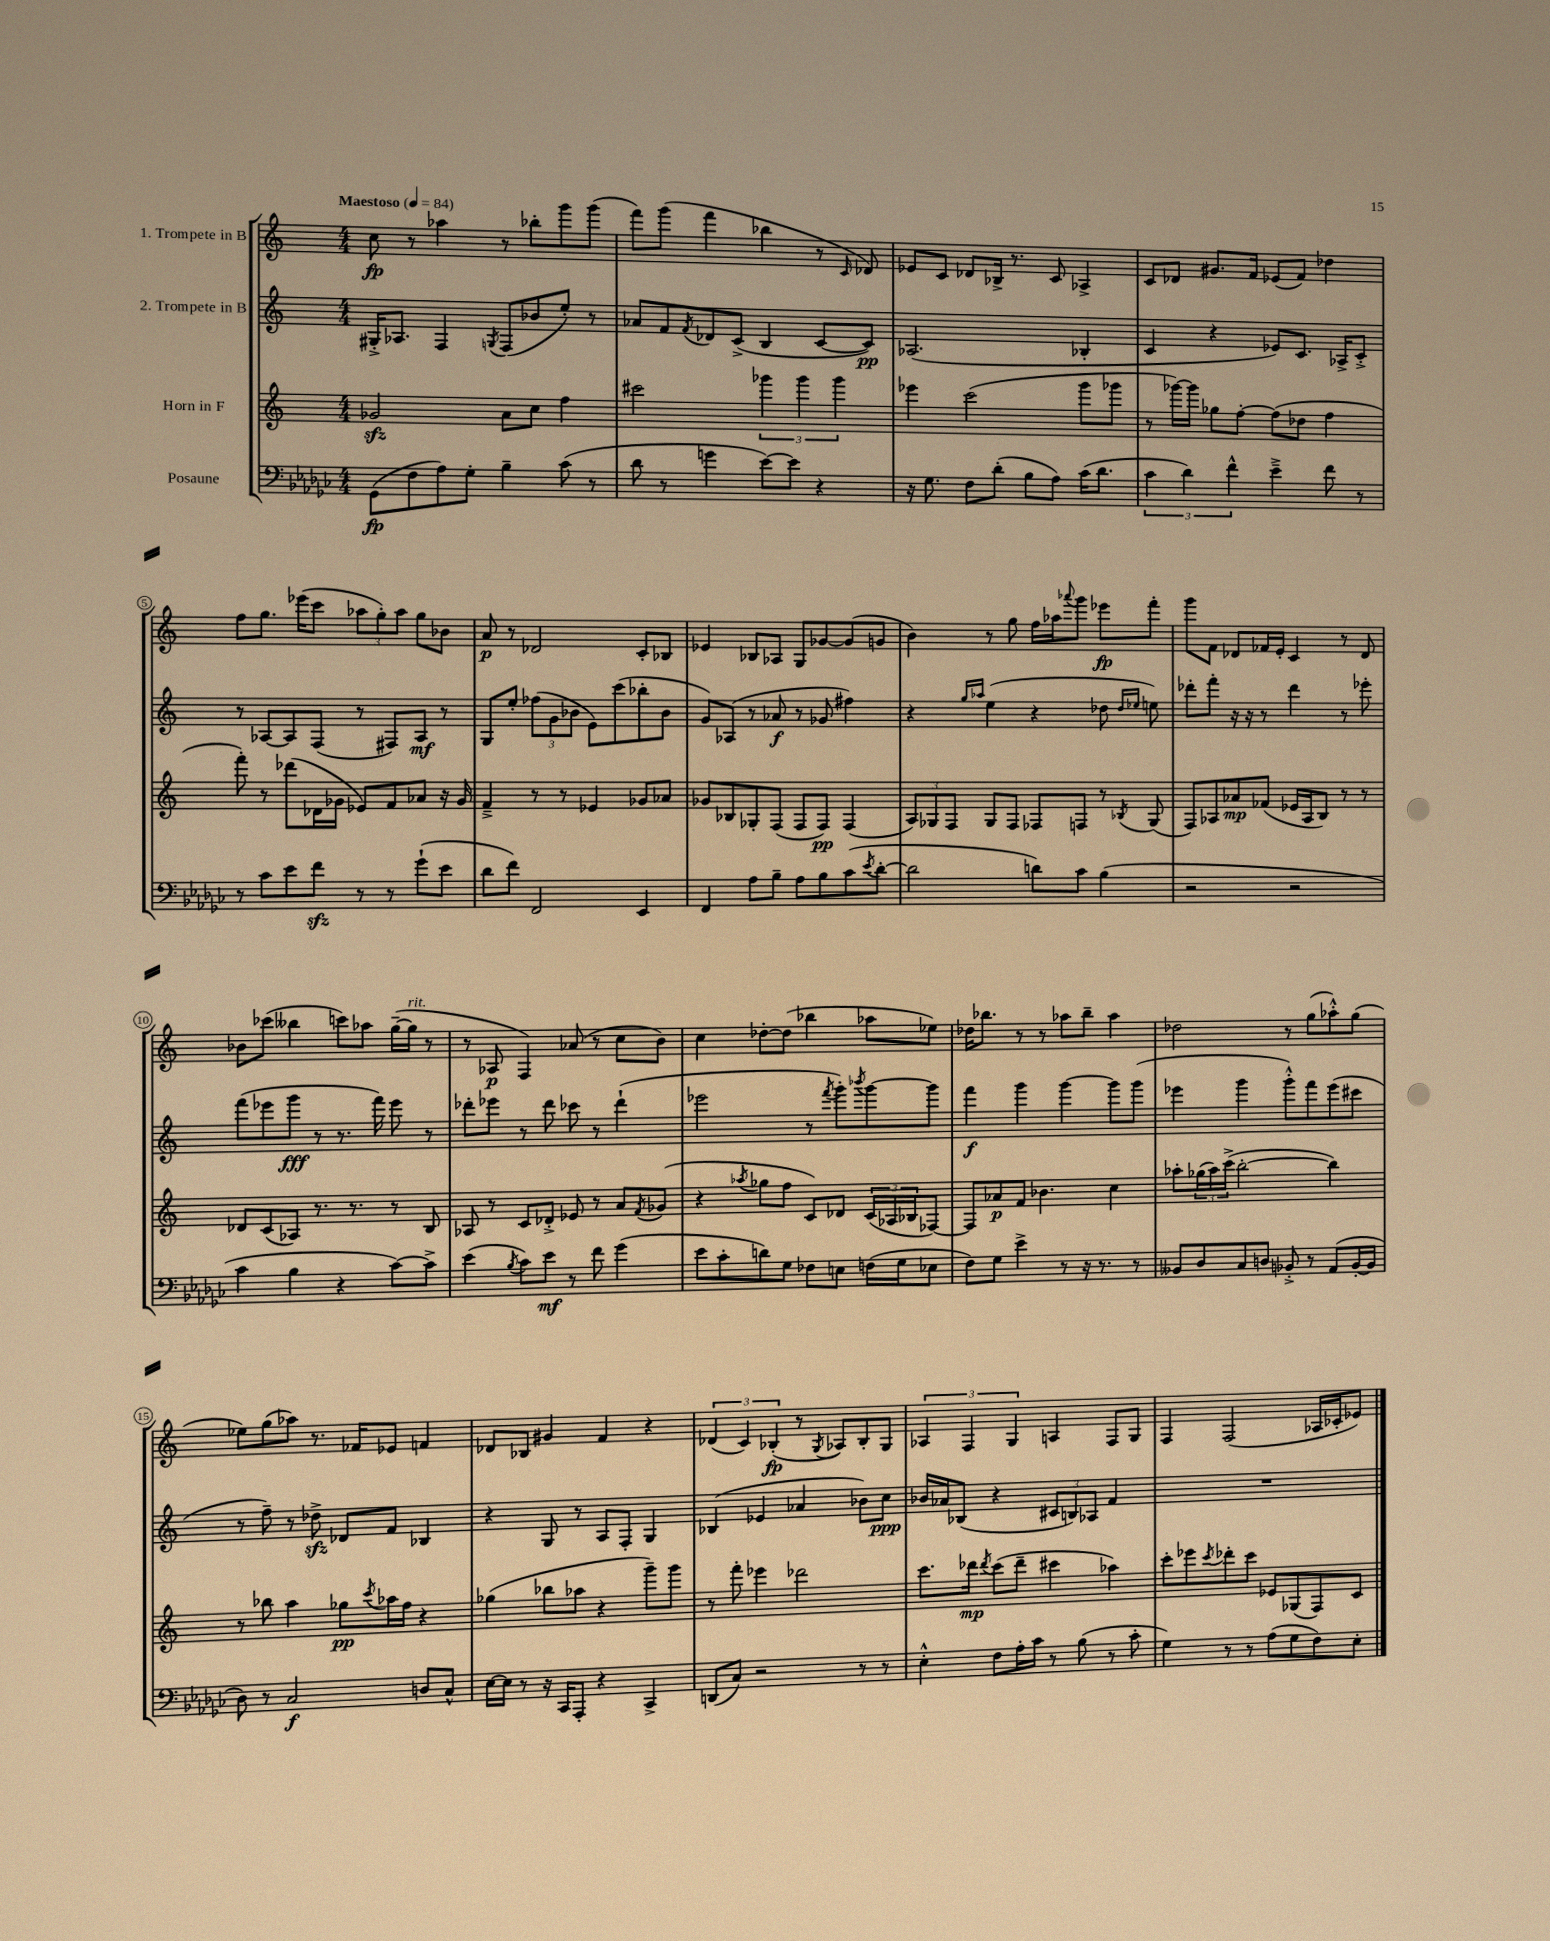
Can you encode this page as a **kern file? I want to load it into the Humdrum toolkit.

**kern	**dynam	**kern	**dynam	**kern	**dynam	**kern	**dynam
*part4	*part4	*part3	*part3	*part2	*part2	*part1	*part1
*staff4	*staff4	*staff3	*staff3	*staff2	*staff2	*staff1	*staff1
*I"Posaune	*	*I"Horn in F	*	*I"2. Trompete in B	*	*I"1. Trompete in B	*
*clefF4	*	*clefG2	*	*clefG2	*	*clefG2	*
*k[b-e-a-d-g-c-]	*	*k[]	*	*k[]	*	*k[]	*
*M4/4	*	*M4/4	*	*M4/4	*	*M4/4	*
*MM84	*	*MM84	*	*MM84	*	*MM84	*
=1	=1	=1	=1	=1	=1	=1	=1
!	!	!	!	!	!	!LO:TX:a:B:t=Maestoso	!
(8GG-\L	fp	2g-Xzz/	.	16G#X'^/KL	.	8cc\	fp
.	.	.	.	8.A-X/J	.	.	.
8F\	.	.	.	.	.	8r	.
8A-\)	.	.	.	4F/	.	4aa-X\	.
8G-'\J	.	.	.	.	.	.	.
.	.	.	.	8qGn/	.	.	.
4B-~\	.	8a\L	.	(8F/L	.	8r	.
.	.	8cc\J	.	8b-X/	.	8bb-X'\L	.
(8c-\	.	4ff\	.	8ee'/J)	.	8ggg\	.
8r	.	.	.	8r	.	(8ggg\J	.
=2	=2	=2	=2	=2	=2	=2	=2
8d-\	.	2ccc#X\	.	8a-X/L	.	8fff\L)	.
8r	.	.	.	8f/	.	(8ggg\J	.
.	.	.	.	8qf/	.	.	.
4gn\	.	.	.	8d-X/	.	4fff\	.
.	.	.	.	(8c^/J	.	.	.
[8e-\L)	.	6ggg-X\	.	4B/	.	4bb-X\	.
8e-\J]	.	.	.	.	.	.	.
.	.	6ggg-\	.	.	.	.	.
4r	.	.	.	[8c/L	.	8r	.
.	.	6ggg-\	.	.	.	.	.
.	.	.	.	.	.	16qqc/	.
.	.	.	.	8c/J])	pp	8d-X/)	.
=3	=3	=3	=3	=3	=3	=3	=3
16r	.	4eee-X\	.	(2.A-X/	.	8e-X/L	.
8.G-\	.	.	.	.	.	.	.
.	.	.	.	.	.	8c/J	.
8F\L	.	(2ccc\	.	.	.	8d-X/L	.
(8d-'\J	.	.	.	.	.	16B-X^/Jk	.
.	.	.	.	.	.	8.r	.
8B-\L	.	.	.	.	.	.	.
8A-\J)	.	.	.	.	.	8c/	.
(16c-\KL	.	8ggg\L	.	4B-X'/	.	4A-X^/	.
8.d-\J	.	.	.	.	.	.	.
.	.	8ggg-X\J	.	.	.	.	.
=4	=4	=4	=4	=4	=4	=4	=4
6c-\	.	8r	.	4c/	.	8c/L	.
.	.	[16ggg-X\LL)	.	.	.	8d-X/J	.
6d-\)	.	.	.	.	.	.	.
.	.	16ggg-\JJ]	.	.	.	.	.
.	.	8gg-X\L	.	4r	.	8.g#X/L	.
6f^^\	.	.	.	.	.	.	.
.	.	[8ff'\J	.	.	.	.	.
.	.	.	.	.	.	16f/Jk	.
4e-~^\	.	(8ff\L]	.	8e-X/L)	.	(8e-X/L	.
.	.	8dd-X\J	.	8.c/J	.	8f/J)	.
8f\	.	4ff\	.	.	.	4dd-X\	.
.	.	.	.	16A-X^/KL	.	.	.
8r	.	.	.	8c'^/J	.	.	.
!!LO:LB:g=z
=5	=5	=5	=5	=5	=5	=5	=5
8r	.	8fff'\)	.	8r	.	8ff\L	.
8c-\L	.	8r	.	[8A-X/L	.	8.gg\J	.
8e-\	.	(8ddd-X\L	.	8A-/]	.	.	.
.	.	.	.	.	.	(16eee-X\KL	.
8fzz\J	.	16d-X\L	.	(8F/J	.	8ccc\J	.
.	.	16g-X\JJ	.	.	.	.	.
8r	.	8e-X/L)	.	8r	.	12aa-X\L	.
.	.	.	.	.	.	12gg'\)	.
8r	.	8f/	.	8F#X/L)	.	.	.
.	.	.	.	.	.	12aa-\J	.
(8g-`\L	.	8a-X/J	.	8A-/J	mf	8gg\L	.
8e-\J	.	16r	.	8r	.	8b-X\J	.
.	.	16g-/	.	.	.	.	.
=6	=6	=6	=6	=6	=6	=6	=6
8d-\L	.	4f~^/	.	8G/L	.	8a/	p
8f\J)	.	.	.	8ee'/J	.	8r	.
2FF/	.	8r	.	(12ff-X\L	.	2d-X/	.
.	.	.	.	12g\	.	.	.
.	.	8r	.	.	.	.	.
.	.	.	.	12b-X\J	.	.	.
.	.	4e-X/	.	8e\L)	.	.	.
.	.	.	.	(8ccc\	.	.	.
4EE-/	.	8g-X/L	.	8bb-X'\	.	8c'/L	.
.	.	8a-X/J	.	8b-\J	.	8B-X/J	.
=7	=7	=7	=7	=7	=7	=7	=7
4FF/	.	8g-X/L	.	8g/L)	.	4e-X/	.
.	.	8B-X/	.	(8A-X/J	.	.	.
8A-\L	.	8G-X'/	.	8r	.	8B-X/L	.
8B-~\J	.	(8F/J	.	8a-X/	f	8A-X/J	.
8A-\L	.	8F/L	.	8r	.	8G/L	.
8B-\	.	8F/J)	pp	8g-X/	.	[8g-X/	.
(8c-\	.	(4F/	.	4ff#X\)	.	(8g-/]	.
8qe-/	.	.	.	.	.	.	.
[8d-'\J	.	.	.	.	.	8gn/J	.
=8	=8	=8	=8	=8	=8	=8	=8
2d-\]	.	12A/L)	.	4r	.	4b\)	.
.	.	12G-X/	.	.	.	.	.
.	.	12F/J	.	.	.	.	.
.	.	.	.	16qqgg/LL	.	.	.
.	.	.	.	16qqaa-X/JJ	.	.	.
.	.	8G-/L	.	(4ee\	.	8r	.
.	.	8F/J	.	.	.	8gg\	.
8dn\L)	.	8F-X/L	.	4r	.	16ff\LL	.
.	.	.	.	.	.	16aa-X\J	.
.	.	.	.	.	.	8qqaaa-X/	.
8c-\J	.	8Fn/J	.	.	.	8ggg\J	.
(4B-\	.	8r	.	8dd-X\	.	8eee-X\L	fp
.	.	.	.	16qqdd-/LL	.	.	.
.	.	8qB-X/	.	16qqee-X/JJ	.	.	.
.	.	(8G-/	.	8een\)	.	8fff'\J	.
=9	=9	=9	=9	=9	=9	=9	=9
2r	.	8F/L)	.	8ddd-X'\L	.	8ggg\L	.
.	.	8A-X/	.	8fff'\J	.	8f\J	.
.	.	8a-X/	mp	16r	.	8d-X/L	.
.	.	.	.	16r	.	.	.
.	.	(8f-X/J	.	8r	.	16f-X/L	.
.	.	.	.	.	.	16e'/JJ	.
2r	.	16e-X/LL	.	4ddd-\	.	4c/	.
.	.	16A-/J	.	.	.	.	.
.	.	8B/J)	.	.	.	.	.
.	.	8r	.	8r	.	8r	.
.	.	8r	.	8eee-X'\	.	8d-/	.
!!LO:LB:g=z
=10	=10	=10	=10	=10	=10	=10	=10
4c-\	.	8d-X/L	.	(8fff\L	.	8b-X\L	.
.	.	(8c/	.	8eee-X\	.	(8ccc-X\J	.
4B-\	.	8A-X/J)	.	8ggg\J	fff	4bb--X\	.
.	.	8.r	.	8r	.	.	.
4r	.	.	.	8.r	.	8cccn\L)	.
.	.	8.r	.	.	.	.	.
.	.	.	.	.	.	8aa-X\J	.
.	.	.	.	16fff\)	.	.	.
[8c-\L)	.	8r	.	8eee-\	.	([16gg~\LL	.
!	!	!	!	!	!	!LO:TX:a:i:t=rit.	!
.	.	.	.	.	.	16gg\JJ]	.
8c-^\J]	.	8B/	.	8r	.	8r	.
=11	=11	=11	=11	=11	=11	=11	=11
(4e-\	.	8A-X/	.	8ddd-X'\L	.	8r	.
.	.	8r	.	8eee-X\J	.	8A-X/	p
8qB-/	.	.	.	.	.	.	.
8c-\L)	.	8c/L	.	8r	.	4F/)	.
8e-\J	mf	8d-X'^/J	.	8ddd-\	.	.	.
8r	.	8e-X/	.	8ccc-X\	.	(8a-X/	.
8f\	.	8r	.	8r	.	8r	.
(4g-\	.	8a/L	.	(4ddd-`\	.	8cc\L	.
.	.	8qf/	.	.	.	.	.
.	.	(8g-X/J	.	.	.	8b\J)	.
=12	=12	=12	=12	=12	=12	=12	=12
8e-\L	.	4r	.	2eee-X\	.	4cc\	.
8c-'\	.	.	.	.	.	.	.
.	.	8qaa-X/	.	.	.	.	.
8dn\)	.	8gg-X\L	.	.	.	[8dd-X'\L	.
8G-\J	.	8ff\J	.	.	.	(8dd-\J]	.
8F-X\L	.	8c/L)	.	8r	.	4bb-X\	.
.	.	.	.	8qfff/	.	.	.
8En\J	.	8d-X/J	.	8ggg'\L)	.	.	.
.	.	.	.	8qbbb-X/	.	.	.
(16Fn\LL	.	(24c/LL	.	[8ggg\	.	8aa-X\L	.
.	.	24A-X/	.	.	.	.	.
16G-\J	.	.	.	.	.	.	.
.	.	24B-X/J	.	.	.	.	.
8E-X\J	.	[8F-X/J)	.	8ggg\J]	.	8ee-X\J)	.
=13	=13	=13	=13	=13	=13	=13	=13
8F\L)	.	8F-/L]	.	4fff\	f	16dd-X\KL	.
.	.	.	.	.	.	8.bb-X\J	.
8G-\J	.	8a-X/	p	.	.	.	.
4e-^\	.	8f/J	.	4ggg\	.	8r	.
.	.	4.b-X\	.	.	.	8r	.
8r	.	.	.	[4ggg\	.	8aa-X\L	.
16r	.	.	.	.	.	8bb-~\J	.
8.r	.	.	.	.	.	.	.
.	.	4cc\	.	8ggg\L]	.	4aa-\	.
8r	.	.	.	(8ggg\J	.	.	.
=14	=14	=14	=14	=14	=14	=14	=14
8BB--X/L	.	8aa-X'\L	.	4eee-X\	.	2dd-X\	.
8D-/	.	(24gg-X\L	.	.	.	.	.
.	.	24aa-\)	.	.	.	.	.
.	.	(24ccc^\JJ	.	.	.	.	.
8C-/	.	[2bb'\	.	4ggg\	.	.	.
8Dn/J	.	.	.	.	.	.	.
8BB-X'^/	.	.	.	8ggg'^^\L)	.	8r	.
8r	.	.	.	8fff\	.	(8gg\L	.
(8AA-/L	.	4bb\])	.	(8eee-\	.	8aa-X'^^\)	.
[16BB-'/L	.	.	.	8ccc#X\J	.	(8gg\J	.
16BB-/JJ]	.	.	.	.	.	.	.
!!LO:LB:g=z
=15	=15	=15	=15	=15	=15	=15	=15
8D-\)	.	8r	.	8r	.	8ee-X\L)	.
8r	.	8bb-X\	.	8ff~\)	.	(8gg\	.
2C-/	f	4aa\	.	8r	.	8aa-X\J)	.
.	.	.	.	8dd-Xzz^\	.	8.r	.
.	.	8gg-X\L	pp	8d-X/L	.	.	.
.	.	.	.	.	.	16f-X/KL	.
.	.	8qccc/	.	.	.	.	.
.	.	16aa-X\L	.	8f/J	.	8e-X/J	.
.	.	16ff\JJ	.	.	.	.	.
8Dn/L	.	4r	.	4B-X/	.	4fn/	.
8C-^^/J	.	.	.	.	.	.	.
=16	=16	=16	=16	=16	=16	=16	=16
[16E-\LL	.	(4gg-X\	.	4r	.	8d-X/L	.
16E-\JJ]	.	.	.	.	.	.	.
8r	.	.	.	.	.	8B-X/J	.
16r	.	8bb-X\L	.	8G/	.	4g#X/	.
16CC-/KL	.	.	.	.	.	.	.
8AAA-'/J	.	8aa-X\J	.	8r	.	.	.
4r	.	4r	.	8A/L	.	4f/	.
.	.	.	.	8F'/J	.	.	.
4CC-^/	.	8ggg~\L)	.	4G/	.	4r	.
.	.	8ggg\J	.	.	.	.	.
=17	=17	=17	=17	=17	=17	=17	=17
(8DDn/L	.	8r	.	(4B-X/	.	(6d-X/	.
8C-/J)	.	8fff'\	.	.	.	.	.
.	.	.	.	.	.	6c/)	.
2r	.	4eee-X\	.	4e-X/	.	.	.
.	.	.	.	.	.	(6B-X'/	fp
.	.	2ddd-X\	.	4a-X/	.	8r	.
.	.	.	.	.	.	8qG/	.
.	.	.	.	.	.	8A-X/L)	.
8r	.	.	.	8b-X\L)	.	8B-'/	.
8r	.	.	.	8cc\J	ppp	8G/J	.
=18	=18	=18	=18	=18	=18	=18	=18
4E-'^^\	.	8.ccc\L	.	16b-X/LL	.	6A-X/	.
.	.	.	.	16a-X/J	.	.	.
.	.	.	.	(8B-X/J	.	.	.
.	.	.	.	.	.	6F/	.
.	.	16ddd-X\Jk	mp	.	.	.	.
.	.	8qddd-/	.	.	.	.	.
8F\L	.	(8ccc\L	.	4r	.	.	.
.	.	.	.	.	.	6G/	.
16A-'\L	.	8ddd-~\J	.	.	.	.	.
16c-\JJ	.	.	.	.	.	.	.
8r	.	4ccc#X\	.	12c#X/L	.	4An/	.
.	.	.	.	12Bn/)	.	.	.
(8B-\	.	.	.	.	.	.	.
.	.	.	.	12A-X/J	.	.	.
8r	.	4aa-X\)	.	4f/	.	8F/L	.
8c-'\	.	.	.	.	.	8G/J	.
=19	=19	=19	=19	=19	=19	=19	=19
4G-\)	.	8ccc'\L	.	1r	.	4F/	.
.	.	8eee-X\	.	.	.	.	.
.	.	8qccc/	.	.	.	.	.
8r	.	8ddd-X'\	.	.	.	(2F/	.
8r	.	8ccc\J	.	.	.	.	.
(8A-\L	.	8e-X/L	.	.	.	.	.
8G-\	.	(8G-X/	.	.	.	.	.
8F\)	.	8F/)	.	.	.	16A-X/LL	.
.	.	.	.	.	.	16c-X'/J	.
8E-'\J	.	8c/J	.	.	.	8e-X/J)	.
==	==	==	==	==	==	==	==
*-	*-	*-	*-	*-	*-	*-	*-
